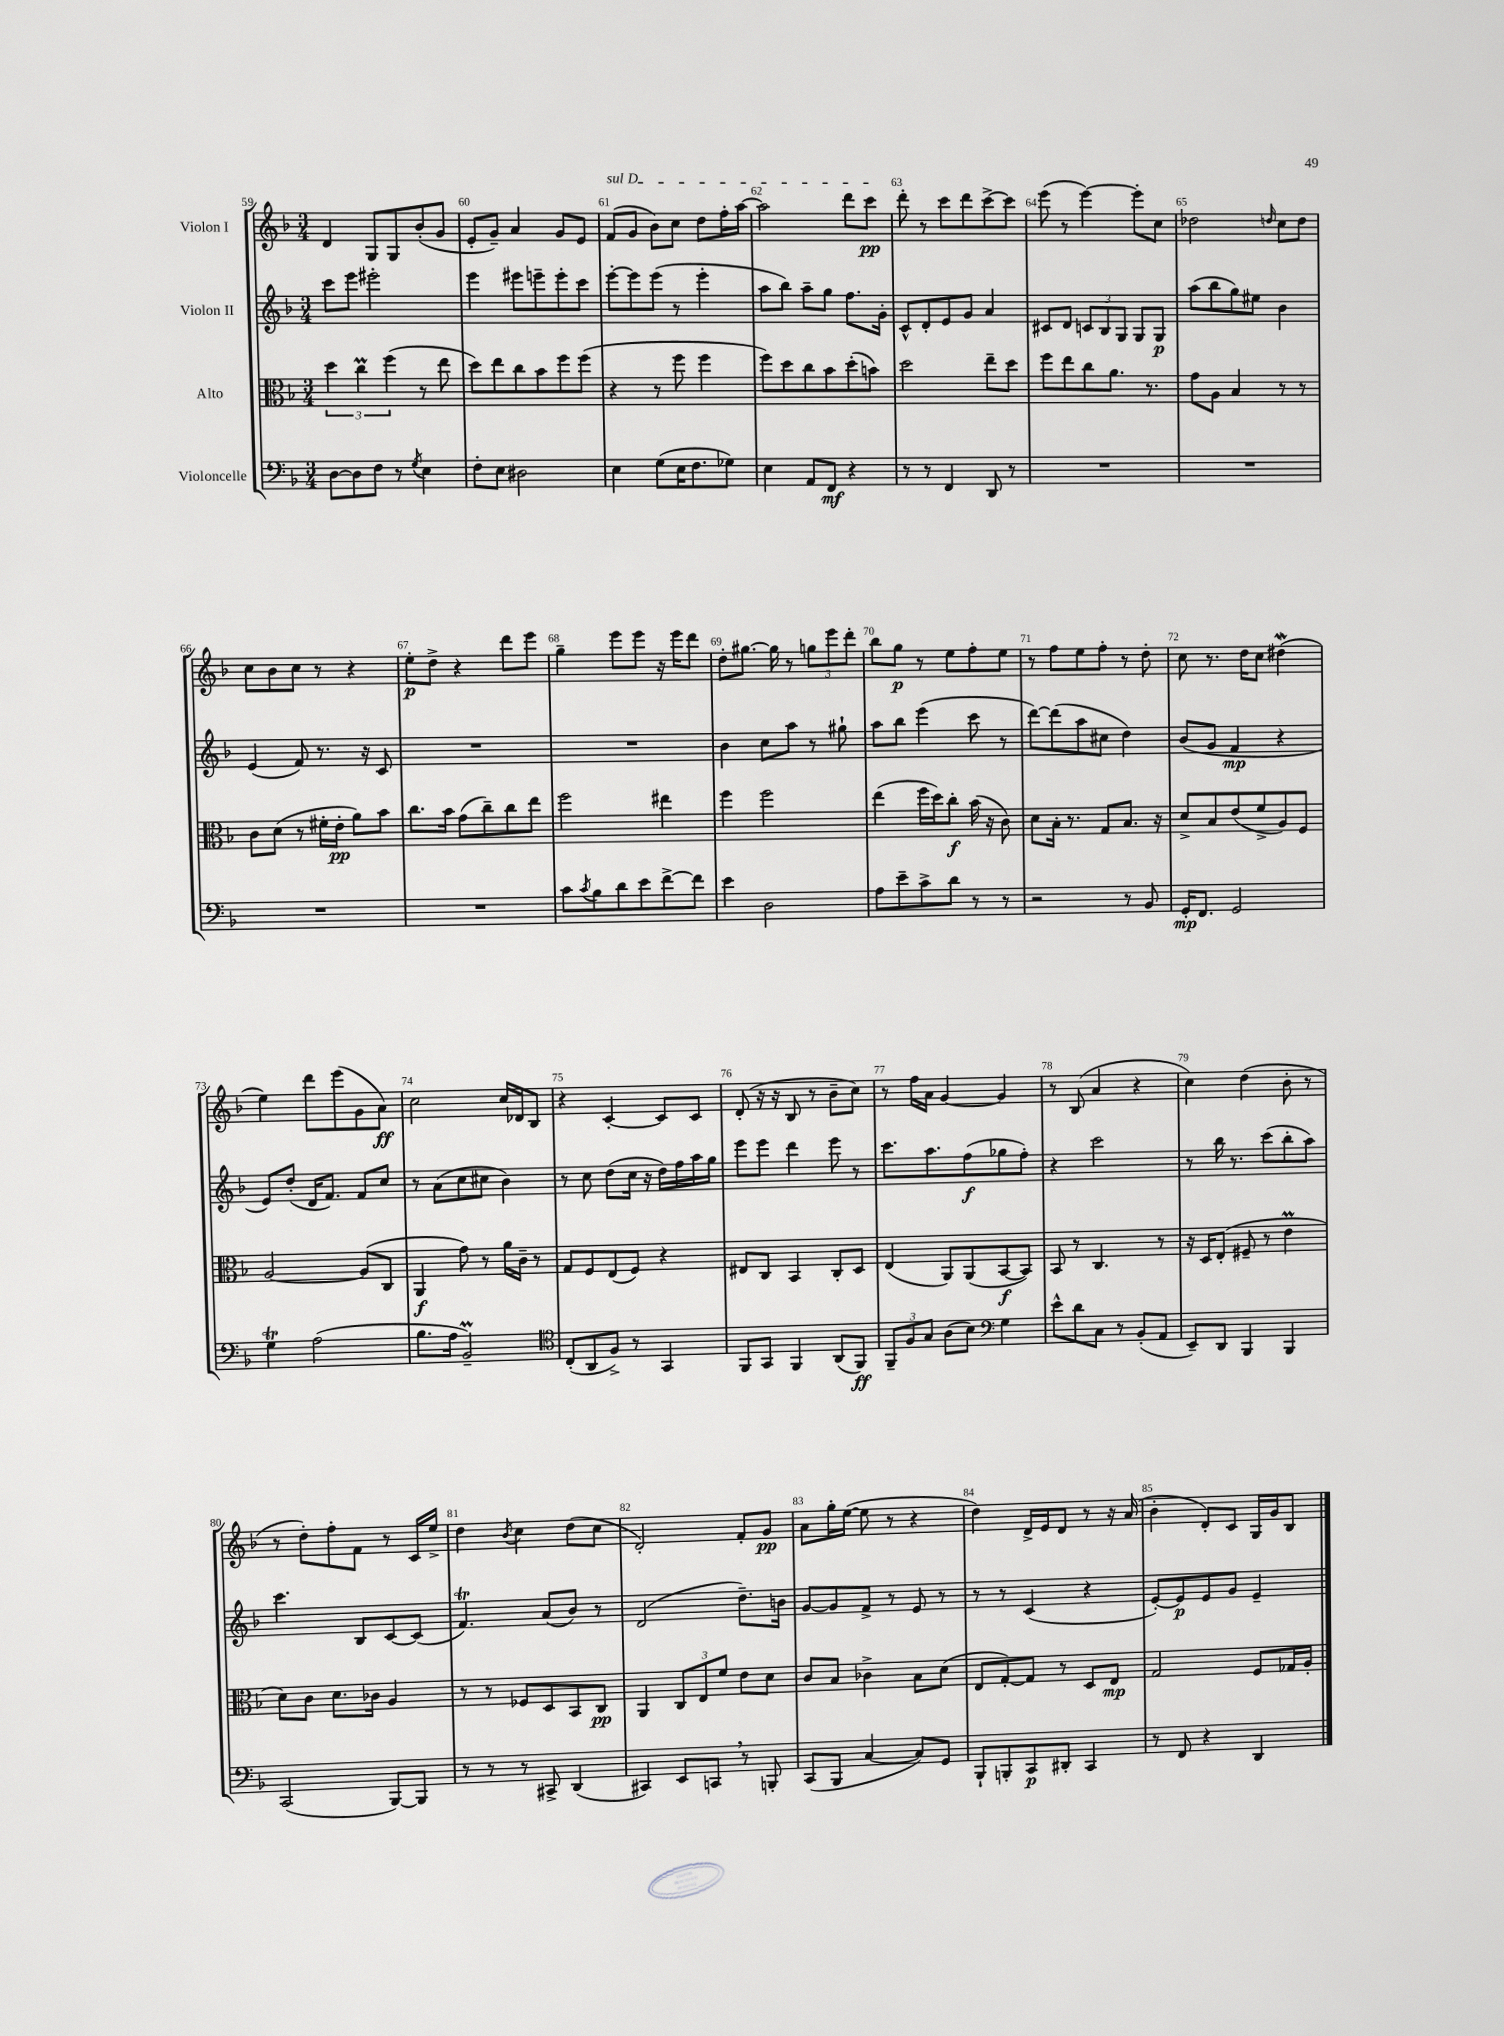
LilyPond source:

<<
\new StaffGroup <<
\new Staff = "s0" \with { instrumentName = "Violon I" } {
    \clef treble \key f \major \numericTimeSignature \time 3/4
    d'4 g8 g8 bes'8-.( g'8 |
    e'8-. g'8--) a'4 g'8 e'8 |
    \once \override TextSpanner.bound-details.left.text = \markup { \italic "sul D" } f'8\startTextSpan( g'8 bes'8) c''8 d''8 f''16-. a''16~ |
    a''2 d'''8 c'''8\pp\stopTextSpan |
    d'''8-. r8 c'''8 d'''8 c'''8~-> c'''8 |
    e'''8( r8 e'''4~) e'''8-. c''8 |
    des''2 \grace { d''16 } c''8 d''8 |
    c''8 bes'8 c''8 r8 r4 |
    e''8-.\p d''8-> r4 d'''8 e'''8 |
    g''4-- e'''8 e'''8 r16 e'''16 d'''8 |
    d''8-. gis''8.~ gis''16 r8 \tuplet 3/2 { g''8 e'''8 d'''8-. } |
    bes''8 g''8\p r8 e''8 f''8-. e''8 |
    r8 f''8 e''8 f''8-. r8 d''8-. |
    c''8 r8. d''16 c''8 dis''4\mordent( |
    e''4) d'''8 e'''8( g'8 a'8\ff) |
    c''2 c''16 des'16 bes8 |
    r4 c'4~-. c'8 c'8 |
    d'8-.( r16 r16 bes8 r8 bes'8-- c''8) |
    r8 f''16 a'16 g'4~ g'4 |
    r8 bes8( a'4 r4 |
    c''4) d''4( bes'8-. r8 |
    r8 d''8-.) f''8-. f'8 r8 c'16 e''16-> |
    d''4 \acciaccatura { bes'8 } c''4 d''8( c''8 |
    d'2-.) f'8-. g'8\pp |
    a'8 g''16-. e''16~( e''8 r8 r4 |
    d''4) d'16-> e'16 d'8 r8 r16 a'16( |
    bes'4-. d'8-.) c'8 g16 g'16 bes8 \bar "|." |
}
\new Staff = "s1" \with { instrumentName = "Violon II" } {
    \clef treble \key f \major \numericTimeSignature \time 3/4
    c'''8 e'''8 eis'''2-. |
    e'''4 eis'''8 e'''8-- e'''8-. c'''8 |
    e'''8~-. e'''8 e'''8( r8 e'''4-. |
    a''8 bes''8) a''8-- g''8 f''8. g'16-. |
    c'8-^ d'8-. e'8 g'8 a'4 |
    cis'8 d'8 \tuplet 3/2 { c'8 bes8 g8 } g8 g8\p |
    a''8( bes''8 g''8) eis''8 bes'4 |
    e'4( f'8) r8. r16 c'8 |
    R2. |
    R2. |
    bes'4 c''8 a''8 r8 gis''8-! |
    a''8 bes''8 e'''4( c'''8 r8 |
    d'''8~) d'''8( a''8 cis''8 d''4) |
    bes'8( g'8 f'4\mp r4 |
    e'8) d''8-.( d'16 f'8.) f'8 c''8 |
    r8 a'8( c''8 cis''8 bes'4) |
    r8 c''8 d''8( c''16 r16 d''16) f''16 a''16 g''16 |
    e'''8 e'''8 d'''4 e'''8 r8 |
    c'''8. a''8. f''8\f( ges''8 f''8-.) |
    r4 c'''2 |
    r8 bes''16 r8. c'''8( bes''8-. a''8) |
    c'''4. bes8 c'8~ c'8( |
    f'4.\trill) a'8( bes'8) r8 |
    d'2( d''8.--) b'16 |
    g'8~ g'8 f'8-> r8 e'8 r8 |
    r8 r8 c'4( r4 |
    e'8~-.) e'8\p e'8 g'8 e'4-- \bar "|." |
}
\new Staff = "s2" \with { instrumentName = "Alto" } {
    \clef alto \key f \major \numericTimeSignature \time 3/4
    \tuplet 3/2 { d''4 c''4\prall f''4( } r8 e''8 |
    d''8) e''8 c''8 bes'8 f''8 f''8( |
    r4 r8 f''8 f''4 |
    f''8) d''8 c''8 bes'8 d''8-.( b'8) |
    d''2 e''8-- d''8 |
    f''8 e''8 c''8 a'8. r8. |
    g'8 a8 bes4 r8 r8 |
    c'8 d'8( r8 fis'16-. e'16-.\pp a'8) bes'8 |
    c''8. bes'16 g'8( c''8--) c''8 e''8 |
    f''2 eis''4 |
    f''4 f''2 |
    e''4( f''16 d''16) c''8-.\f bes'16( r16 c'8) |
    d'8 bes16-. r8. g8 bes8. r16 |
    d'8-> bes8 e'8( f'8-> a8) f8 |
    a2~ a8( c8 |
    a,4\f g'8) r8 a'16 c'16-- r8 |
    g8 f8 e8( f8) r4 |
    eis8 c8 bes,4 c8-. d8 |
    e4( a,8) a,8( bes,8~\f bes,8) |
    bes,8 r8 c4. r8 |
    r16 d16 e8-.( fis8-- r8 e'4\prall |
    d'8) c'8 d'8. ces'16 a4 |
    r8 r8 fes8 d8 bes,8 c8\pp |
    a,4 \tuplet 3/2 { c8 e8 f'8 } e'8 d'8 |
    c'8 bes8 ces'4-> bes8 d'8( |
    e8 g8~-.) g8 r8 d8 e8\mp |
    g2 f8 ges16 a16-. \bar "|." |
}
\new Staff = "s3" \with { instrumentName = "Violoncelle" } {
    \clef bass \key f \major \numericTimeSignature \time 3/4
    d8~ d8 f8 r8 \acciaccatura { g8 } e4 |
    f8-. e8 dis2 |
    e4 g8( e16 f8. ges8) |
    e4 a,8 f,8\mf r4 |
    r8 r8 f,4 d,8 r8 |
    R2. |
    R2. |
    R2. |
    R2. |
    c'8 \acciaccatura { c'8 } bes8 d'8 e'8 f'8~-> f'8 |
    e'4 d2 |
    a8 e'8-- c'8-> d'8 r8 r8 |
    r2 r8 bes,8 |
    g,16-.\mp f,8. g,2 |
    g4\trill a2( |
    bes8. a16 bes,2--\prall) |
    \clef tenor c8-.( a,8 f8->) r8 g,4 |
    f,8 g,8 f,4 a,8( f,8\ff) |
    \tuplet 3/2 { f,8-- f8 g8 } a8( bes8) \clef bass g4 |
    e'8-^ d'8 c8 r8 bes,8-.( a,8 |
    e,8--) d,8 bes,,4 bes,,4 |
    c,2( bes,,8~) bes,,8 |
    r8 r8 r8 cis,8-> d,4( |
    cis,4) e,8 c,8 \breathe r8 b,,8-. |
    c,8( bes,,8 c4~ c8) g,8 |
    bes,,8-! b,,8-. c,8\p dis,8-. c,4 |
    r8 f,8 r4 d,4 \bar "|." |
}
>>
>>
\layout { \context { \Score currentBarNumber = #59 \override BarNumber.break-visibility = ##(#f #t #t) barNumberVisibility = #all-bar-numbers-visible } }
